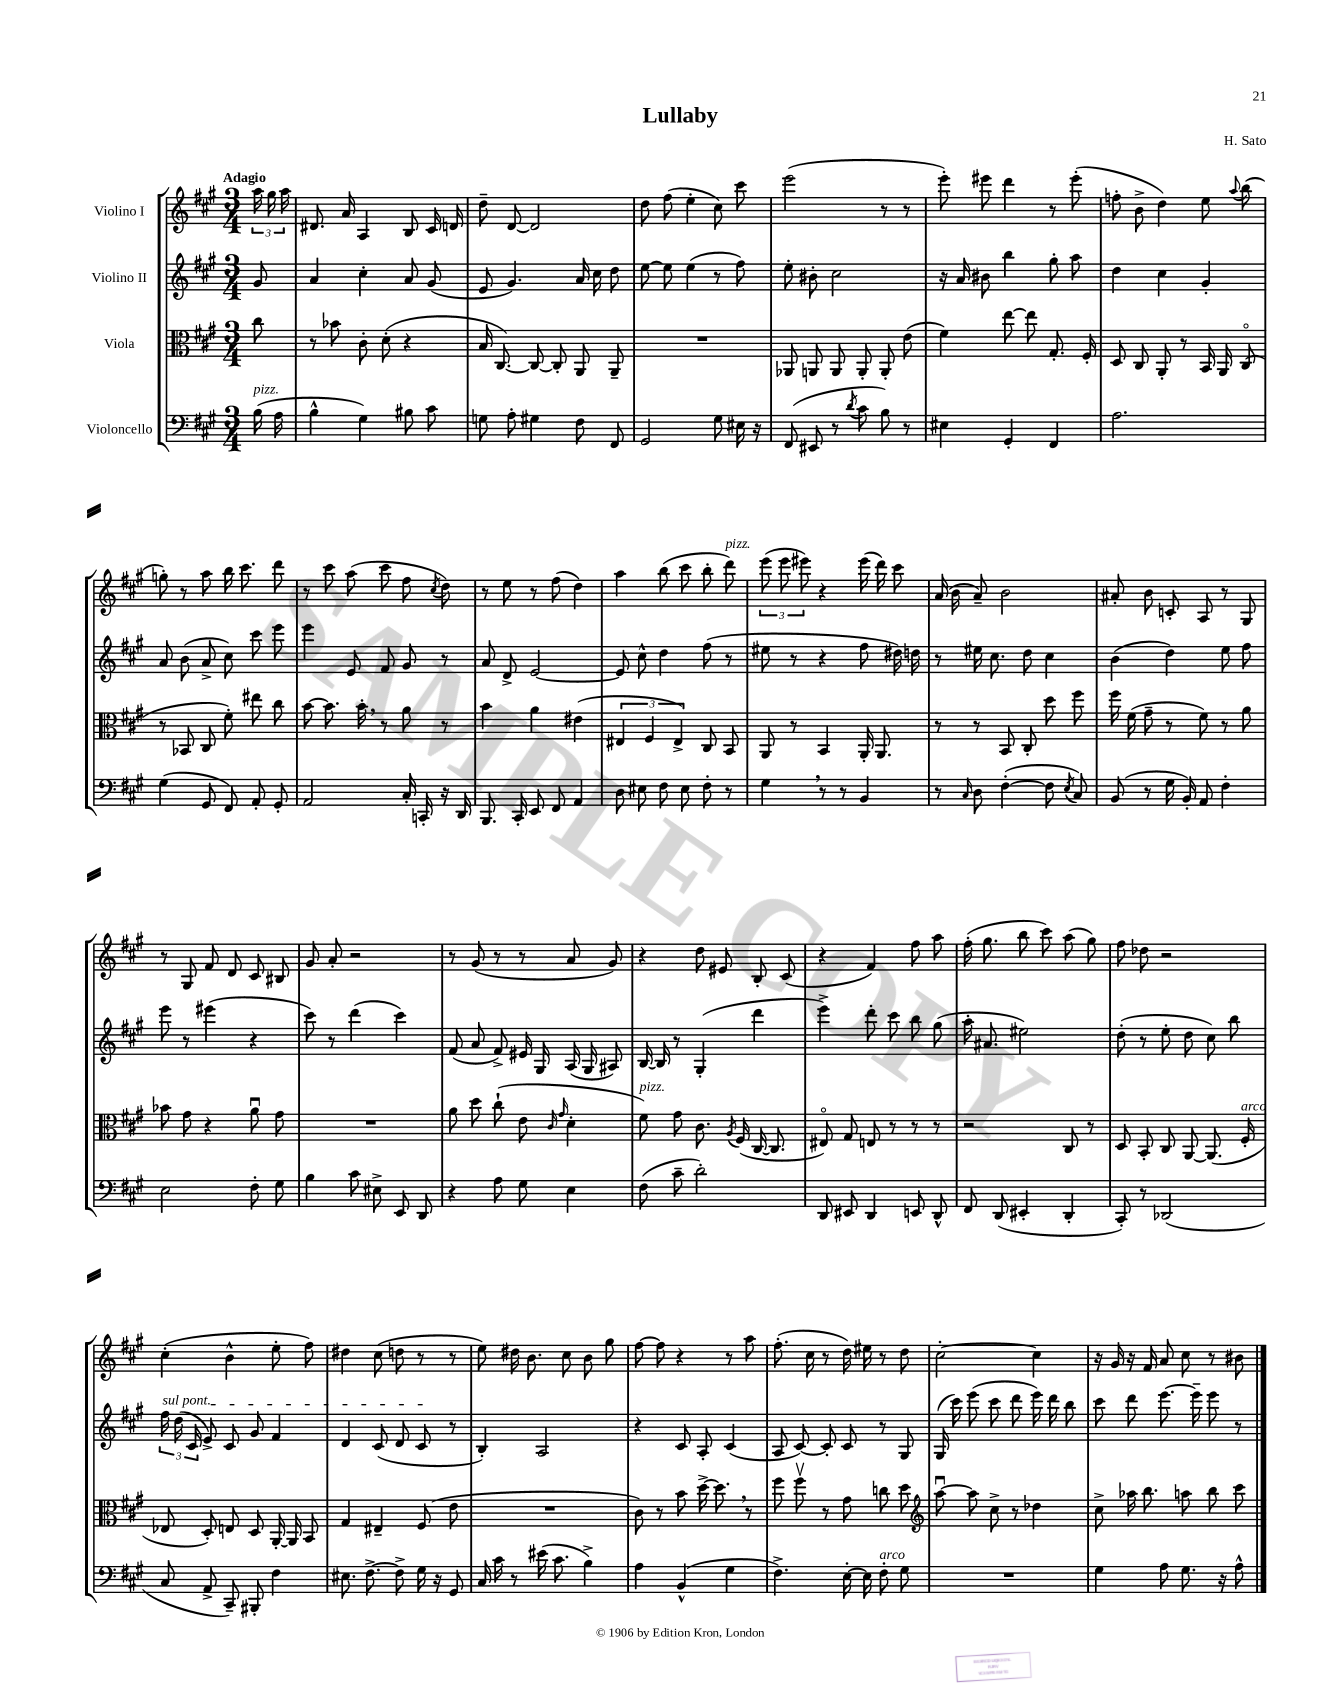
\header { title = "Lullaby" composer = "H. Sato" }
<<
\new StaffGroup <<
\new Staff = "s0" \with { instrumentName = "Violino I" } {
    \clef treble \key a \major \numericTimeSignature \time 3/4 \partial 8 \tempo "Adagio"
    \autoBeamOff \tuplet 3/2 { a''16 gis''16 a''16 } |
    dis'8. a'16 a4 b8 cis'16 d'16 |
    d''8-- d'8~ d'2 |
    d''8 fis''8( e''4-. cis''8) cis'''8 |
    e'''2( r8 r8 |
    e'''8-.) eis'''8 d'''4 r8 eis'''8-.( |
    f''8-. b'8-> d''4) e''8 \appoggiatura { a''8 } b''8( |
    g''8-.) r8 a''8 b''16 cis'''8. d'''8 |
    r8 cis'''8 a''8( cis'''8 fis''8 \acciaccatura { cis''8 } d''8) |
    r8 e''8 r8 fis''8( d''4) |
    a''4 b''8( cis'''8 b''8-. d'''8^\markup { \italic "pizz." }) |
    \tuplet 3/2 { e'''8( e'''8 eis'''8) } r4 eis'''16( d'''16) cis'''8 |
    a'16( b'16 a'8--) b'2 |
    ais'8-. b'8 c'8-. a8 r8 gis8 |
    r8 gis8 fis'8 d'8 cis'8 bis8 |
    gis'8 a'8-. r2 |
    r8 gis'8( r8 r8 a'8 gis'8) |
    r4 d''8 eis'8 b8-. cis'8( |
    r4 fis'4) fis''8 a''8 |
    fis''16-.( gis''8. b''8 cis'''8) a''8( gis''8) |
    fis''8 des''8 r2 |
    cis''4-.( b'4-^ e''8-. fis''8) |
    dis''4 cis''8( d''8 r8 r8 |
    e''8) dis''16 b'8. cis''8 b'8 gis''8 |
    fis''8~ fis''8 r4 r8 a''8 |
    fis''8.-.( cis''16 r8 d''16) eis''16 r8 d''8 |
    cis''2~-. cis''4 |
    r16 gis'16 r16 fis'16 a'8 cis''8 r8 bis'8 \bar "|." |
}
\new Staff = "s1" \with { instrumentName = "Violino II" } {
    \clef treble \key a \major \numericTimeSignature \time 3/4 \partial 8
    \autoBeamOff gis'8 |
    a'4 cis''4-. a'8 gis'8( |
    e'8 gis'4.) a'16 cis''16 d''8 |
    e''8~ e''8 e''4( r8 fis''8) |
    e''8-. bis'8-. cis''2 |
    r16 a'16 bis'8 b''4 gis''8-. a''8 |
    d''4 cis''4 gis'4-. |
    a'8 b'8( a'8-> cis''8) cis'''8 e'''8 |
    e'''4 e'8 fis'8 gis'8 r8 |
    a'8 d'8-> e'2~ |
    e'8 cis''8-^ d''4 fis''8( r8 |
    eis''8 r8 r4 fis''8 dis''16) d''16 |
    r8 eis''16 cis''8. d''8 cis''4 |
    b'4( d''4) e''8 fis''8 |
    e'''8 r8 eis'''4( r4 |
    cis'''8) r8 d'''4( cis'''4) |
    fis'8( a'8 fis'8->) eis'16 gis16 a16( gis16 ais8) |
    b16~ b16 r8 gis4-.( d'''4 |
    e'''4->) d'''8-. cis'''8 b''8 gis''8( |
    a''16-. ais'8. eis''2) |
    d''8-.( r8 e''8-. d''8 cis''8) b''8 |
    \tuplet 3/2 { \once \override TextSpanner.bound-details.left.text = \markup { \italic "sul pont." } fis''16\startTextSpan d''16( cis'16 } e'8->) cis'8 gis'8 fis'4 |
    d'4 cis'8( d'8 cis'8\stopTextSpan r8 |
    b4-.) a2 |
    r4 cis'8 a8-. cis'4( |
    a8 cis'8~) cis'8-. cis'8 r8 gis8 |
    gis16( cis'''16) e'''8( cis'''8 d'''8 e'''16) d'''16 b''8 |
    cis'''8 d'''8 e'''8.~ e'''16-- e'''8 r8 \bar "|." |
}
\new Staff = "s2" \with { instrumentName = "Viola" } {
    \clef alto \key a \major \numericTimeSignature \time 3/4 \partial 8
    \autoBeamOff cis''8 |
    r8 bes'8 cis'8-. d'8-.( r4 |
    b16 cis8.~) cis8~ cis8-. a,8 a,8-- |
    R2. |
    aes,8 a,8 a,8 a,8-. a,8-. e'8( |
    fis'4) e''8~ e''8 gis8.-. fis16-. |
    d8 cis8 a,8-. r8 b,16 a,16 cis8\flageolet( |
    r8 bes,8 cis8 fis'8-.) eis''8 cis''8 |
    b'8~ b'8. b'16-. \breathe r8 a'8 r8 |
    b'4 a'4 eis'4( |
    \tuplet 3/2 { eis4 fis4 eis4->) } cis8 b,8 |
    a,8 r8 b,4 a,16-. a,8. |
    r8 r8 b,8 cis8-. d''8 fis''8 |
    fis''16 fis'16( gis'8-- r8 fis'8) r8 a'8 |
    bes'8 gis'8 r4 a'8\downbow gis'8 |
    R2. |
    a'8 d''8 cis''8-!( e'8 \grace { cis'16 gis'16 } d'4-. |
    fis'8^\markup { \italic "pizz." }) gis'8 cis'8. \acciaccatura { a8 } fis16( cis16~ cis8. |
    eis8\flageolet) gis8 e8 r8 r8 r8 |
    r2 cis8 r8 |
    d8 b,8-. cis8 a,8~ a,8.( fis16-.^\markup { \italic "arco" } |
    ees8 d8-.) e8 d8 a,16~-. a,16 b,8 |
    gis4 eis4-- fis8( e'8 |
    R2. |
    cis'8) r8 b'8 d''16~-> d''8. \breathe r8 |
    fis''8 fis''8\upbow r8 gis'8 c''8 d''8 |
    \clef treble a''8~\downbow a''8 cis''8-> r8 des''4 |
    cis''8-> aes''16 b''8. a''8 b''8 cis'''8 \bar "|." |
}
\new Staff = "s3" \with { instrumentName = "Violoncello" } {
    \clef bass \key a \major \numericTimeSignature \time 3/4 \partial 8
    \autoBeamOff b16^\markup { \italic "pizz." }( a16 |
    b4-^ gis4) bis8 cis'8 |
    g8 a8-. gis4 fis8 fis,8 |
    gis,2 gis8 eis16 r16 |
    fis,8( eis,8 r8 \acciaccatura { d'8 } cis'8 b8) r8 |
    eis4 gis,4-. fis,4 |
    a2. |
    gis4( gis,8 fis,8) a,8-. gis,8-. |
    a,2 cis16-. c,16-. r16 d,16 |
    b,,8. cis,16-. e,8 fis,8 a,4 |
    d8 eis8 fis8 eis8 fis8-. r8 |
    gis4 \breathe r8 r8 b,4 |
    r8 \grace { cis16 } d8 fis4~-.( fis8 \acciaccatura { e8 } cis8) |
    b,8( r8 gis16 b,16-.) a,8 fis4-. |
    e2 fis8-. gis8 |
    b4 cis'8 eis8-> e,8 d,8 |
    r4 a8 gis8 e4 |
    fis8( cis'8-- d'2-.) |
    d,8 eis,8 d,4 e,8 d,8-^ |
    fis,8 d,8( eis,4-. d,4-. |
    cis,8-.) r8 des,2( |
    cis8 a,8-> cis,8--) bis,,8-. fis4 |
    eis8. fis8.~-> fis8-> gis16 r16 gis,8 |
    cis16 cis'16 r8 eis'16( cis'8. b4->) |
    a4 b,4-^( gis4 |
    fis4.->) e16~-. e16 fis8-.^\markup { \italic "arco" } gis8 |
    R2. |
    gis4 a8 gis8. r16 a8-^ \bar "|." |
}
>>
>>
\layout { \context { \Score \remove "Bar_number_engraver" } }
